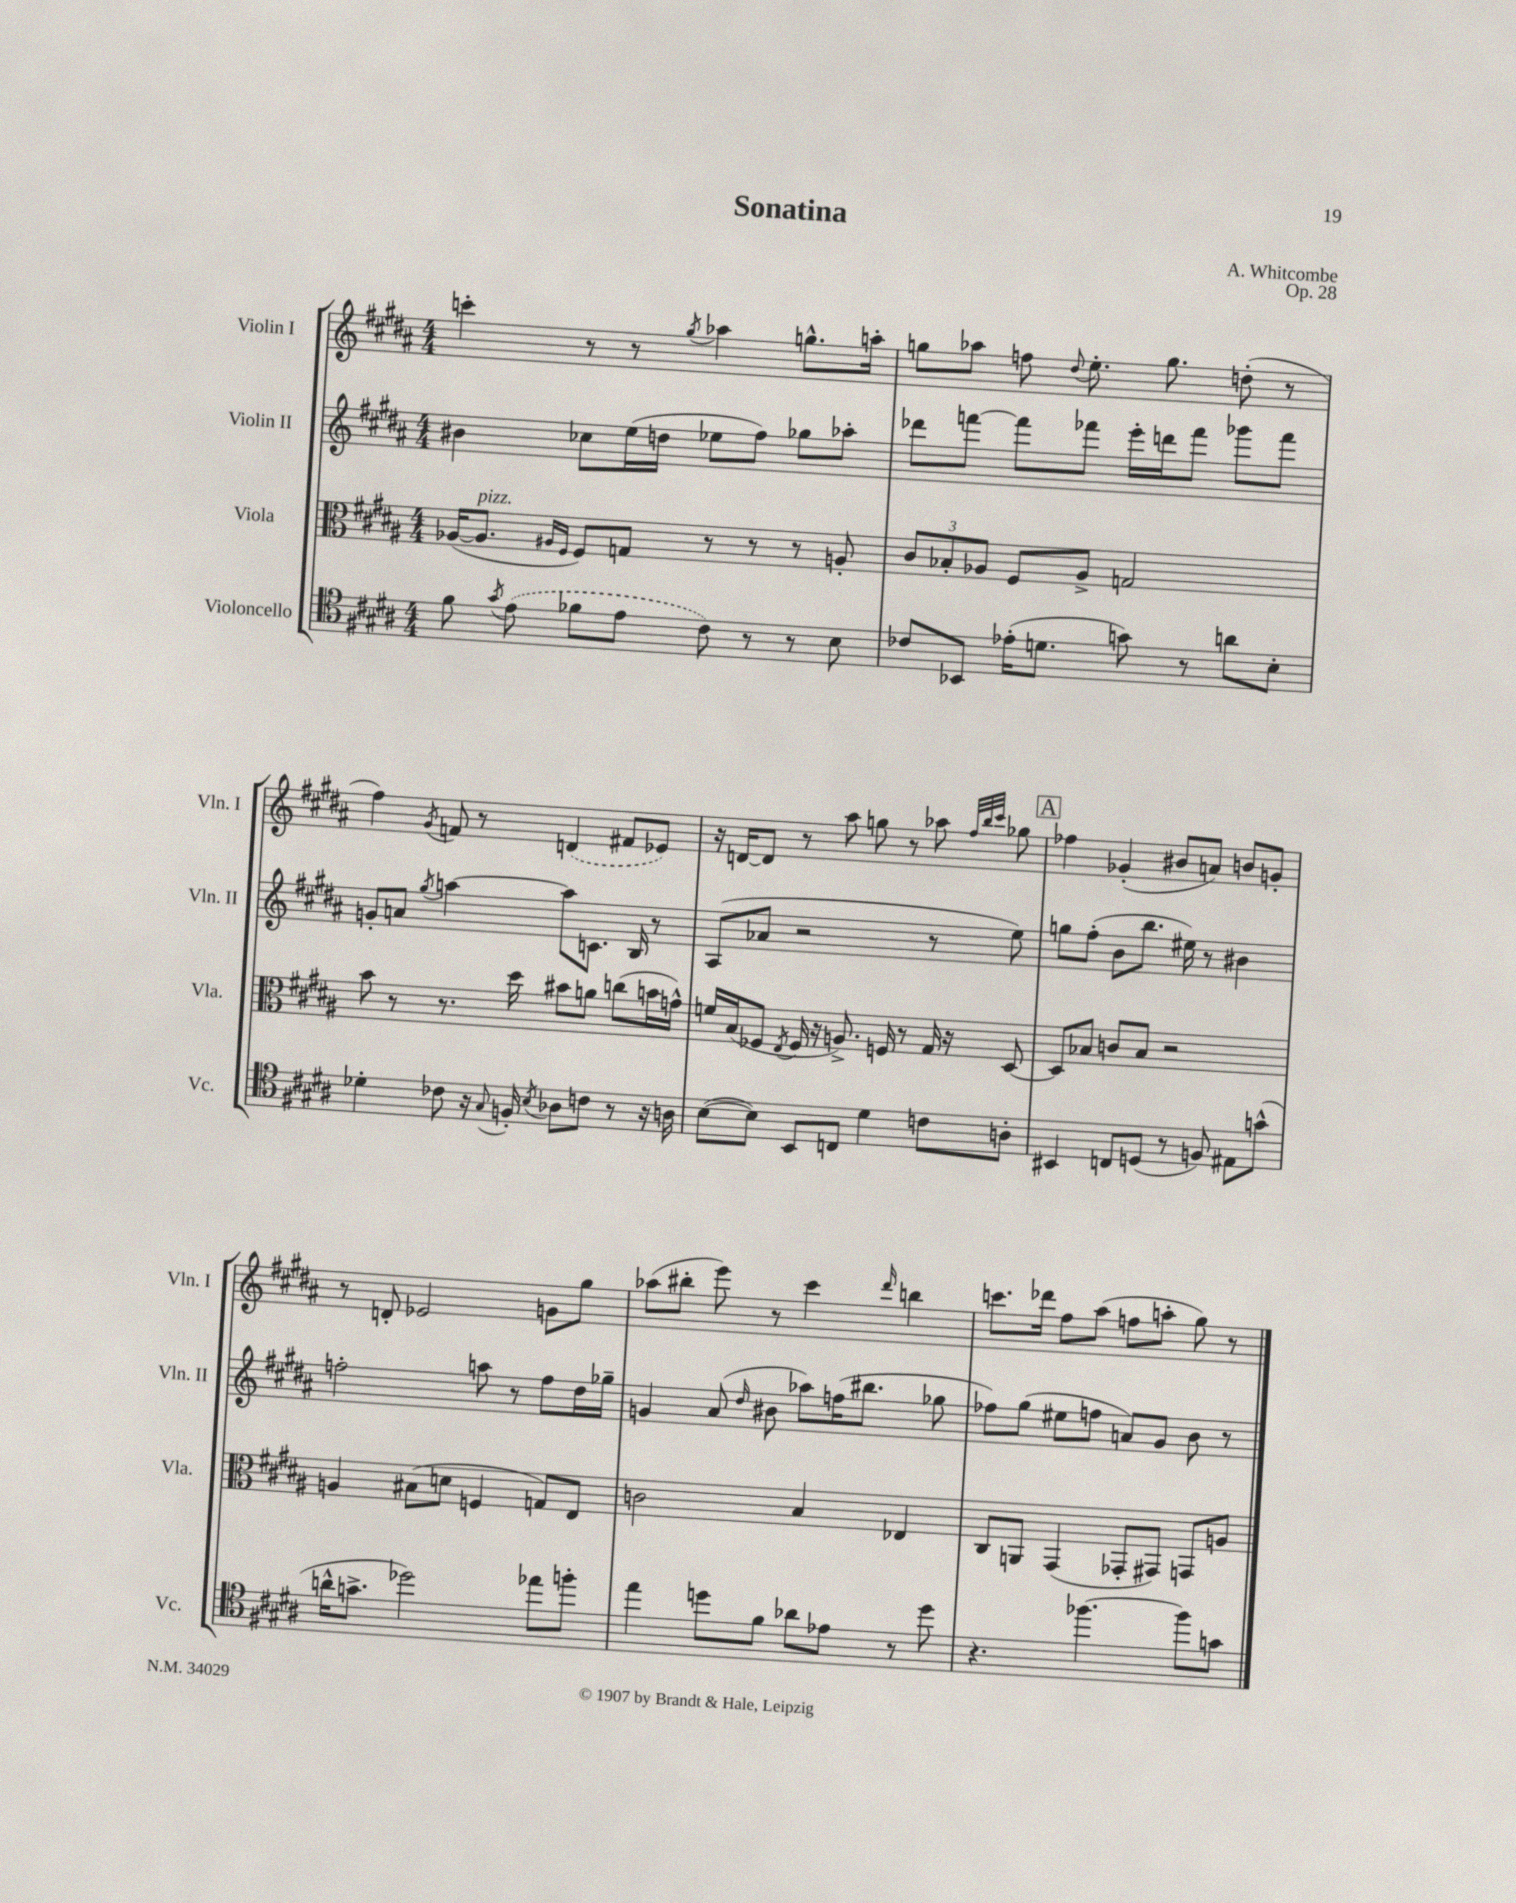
\header { title = "Sonatina" composer = "A. Whitcombe" opus = "Op. 28" }
<<
\new StaffGroup <<
\new Staff = "s0" \with { instrumentName = "Violin I" shortInstrumentName = "Vln. I" } {
    \clef treble \key b \major \numericTimeSignature \time 4/4
    \autoBeamOff c'''4-. r8 r8 \acciaccatura { gis''8 } aes''4 g''8.[-^ a''16]-. |
    g''8[ aes''8] f''8 \appoggiatura { dis''8 } e''8.-. g''8. d''8-.( r8 |
    fis''4) \acciaccatura { gis'8 } f'8 r8 \once \slurDashed d'4( fis'8[ ees'8]) |
    r16 d'16[~ d'8] r8 ais''8 g''8 r8 aes''8 \grace { fis''32[ b''32 cis'''32] } ges''8 |
    \mark \markup { \box "A" } fes''4 ges'4-.( bis'8[ a'8]) b'8[ g'8]-. |
    r8 d'8-. ees'2 g'8[ gis''8] |
    aes''8[( bis''8]-. e'''8) r8 cis'''4 \grace { dis'''16 } b''4 |
    c'''8.[ des'''16] fis''8[ ais''8]( f''8[ a''8]-. gis''8) r8 \bar "|." |
}
\new Staff = "s1" \with { instrumentName = "Violin II" shortInstrumentName = "Vln. II" } {
    \clef treble \key b \major \numericTimeSignature \time 4/4
    \autoBeamOff bis'4 ces''8[ e''16( d''16] ees''8[ fis''8]) ges''8[ aes''8]-. |
    des'''8[ f'''8]~ f'''8[ fes'''8] e'''16[-. d'''16 fes'''8] ges'''8[ fes'''8] |
    g'8[-. a'8] \acciaccatura { gis''8 } a''4~ a''8[ c'8.] b16 r8 |
    ais8[( aes'8] r2 r8 e''8) |
    \mark \markup { \box "A" } g''8[ fis''8]-.( b'8[ b''8.] eis''16) r8 bis'4 |
    f''2-. a''8 r8 f''8[ dis''16 ges''16]-- |
    g'4 ais'8( \grace { dis''16 } bis'8 aes''8[) f''16( bis''8.] ges''8 |
    fes''8[) gis''8]( eis''8[ f''8] a'8[) gis'8] b'8 r8 \bar "|." |
}
\new Staff = "s2" \with { instrumentName = "Viola" shortInstrumentName = "Vla." } {
    \clef alto \key b \major \numericTimeSignature \time 4/4
    \autoBeamOff aes16[~( aes8.]^\markup { \italic "pizz." } \grace { ais16[ fis16] } fis8[) g8] r8 r8 r8 a8-. |
    \tuplet 3/2 { cis'8[ bes8-. aes8] } fis8[ aes8]-> g2 |
    b'8 r8 r8. dis''16 bis'8[ a'8] c''8[( b'16 g'16]-^) |
    f'16[ b16( fes8] \acciaccatura { e8 } fes16 r16 a8.->) f16 r8 gis16 r16 dis8~ |
    \mark \markup { \box "A" } dis8[ bes8] c'8[ bes8] r2 |
    a4 bis8[( d'8] f4 g8[) e8] |
    c'2 b4 ees4 |
    cis8[ a,8] gis,4( ges,8[-. gis,8]) g,8[ a8] \bar "|." |
}
\new Staff = "s3" \with { instrumentName = "Violoncello" shortInstrumentName = "Vc." } {
    \clef tenor \key b \major \numericTimeSignature \time 4/4
    \autoBeamOff fis'8 \acciaccatura { gis'8 } \once \slurDashed e'8( fes'8[ e'8] cis'8) r8 r8 b8 |
    ces'8[ bes,8] ees'16[-.( d'8.] g'8) r8 a'8[ b8]-. |
    des'4-. ces'8 r16 \appoggiatura { gis8 } f16-. \acciaccatura { b8 } aes8[ c'8] r8 r16 a16 |
    b8[~( b8]) b,8[ c8] dis'4 c'8[ a8]-. |
    \mark \markup { \box "A" } bis,4 c8[ d8]( r8 f8) eis8[ g'8]-^( |
    a'16[-^ g'8.]-> des''2) ees''8[ f''8]-. |
    e''4 d''8[ fis'8] aes'8[ ees'8] r8 d''8 |
    r4. fes''4.~ fes''8[ g'8] \bar "|." |
}
>>
>>
\layout { \context { \Score \remove "Bar_number_engraver" } }
